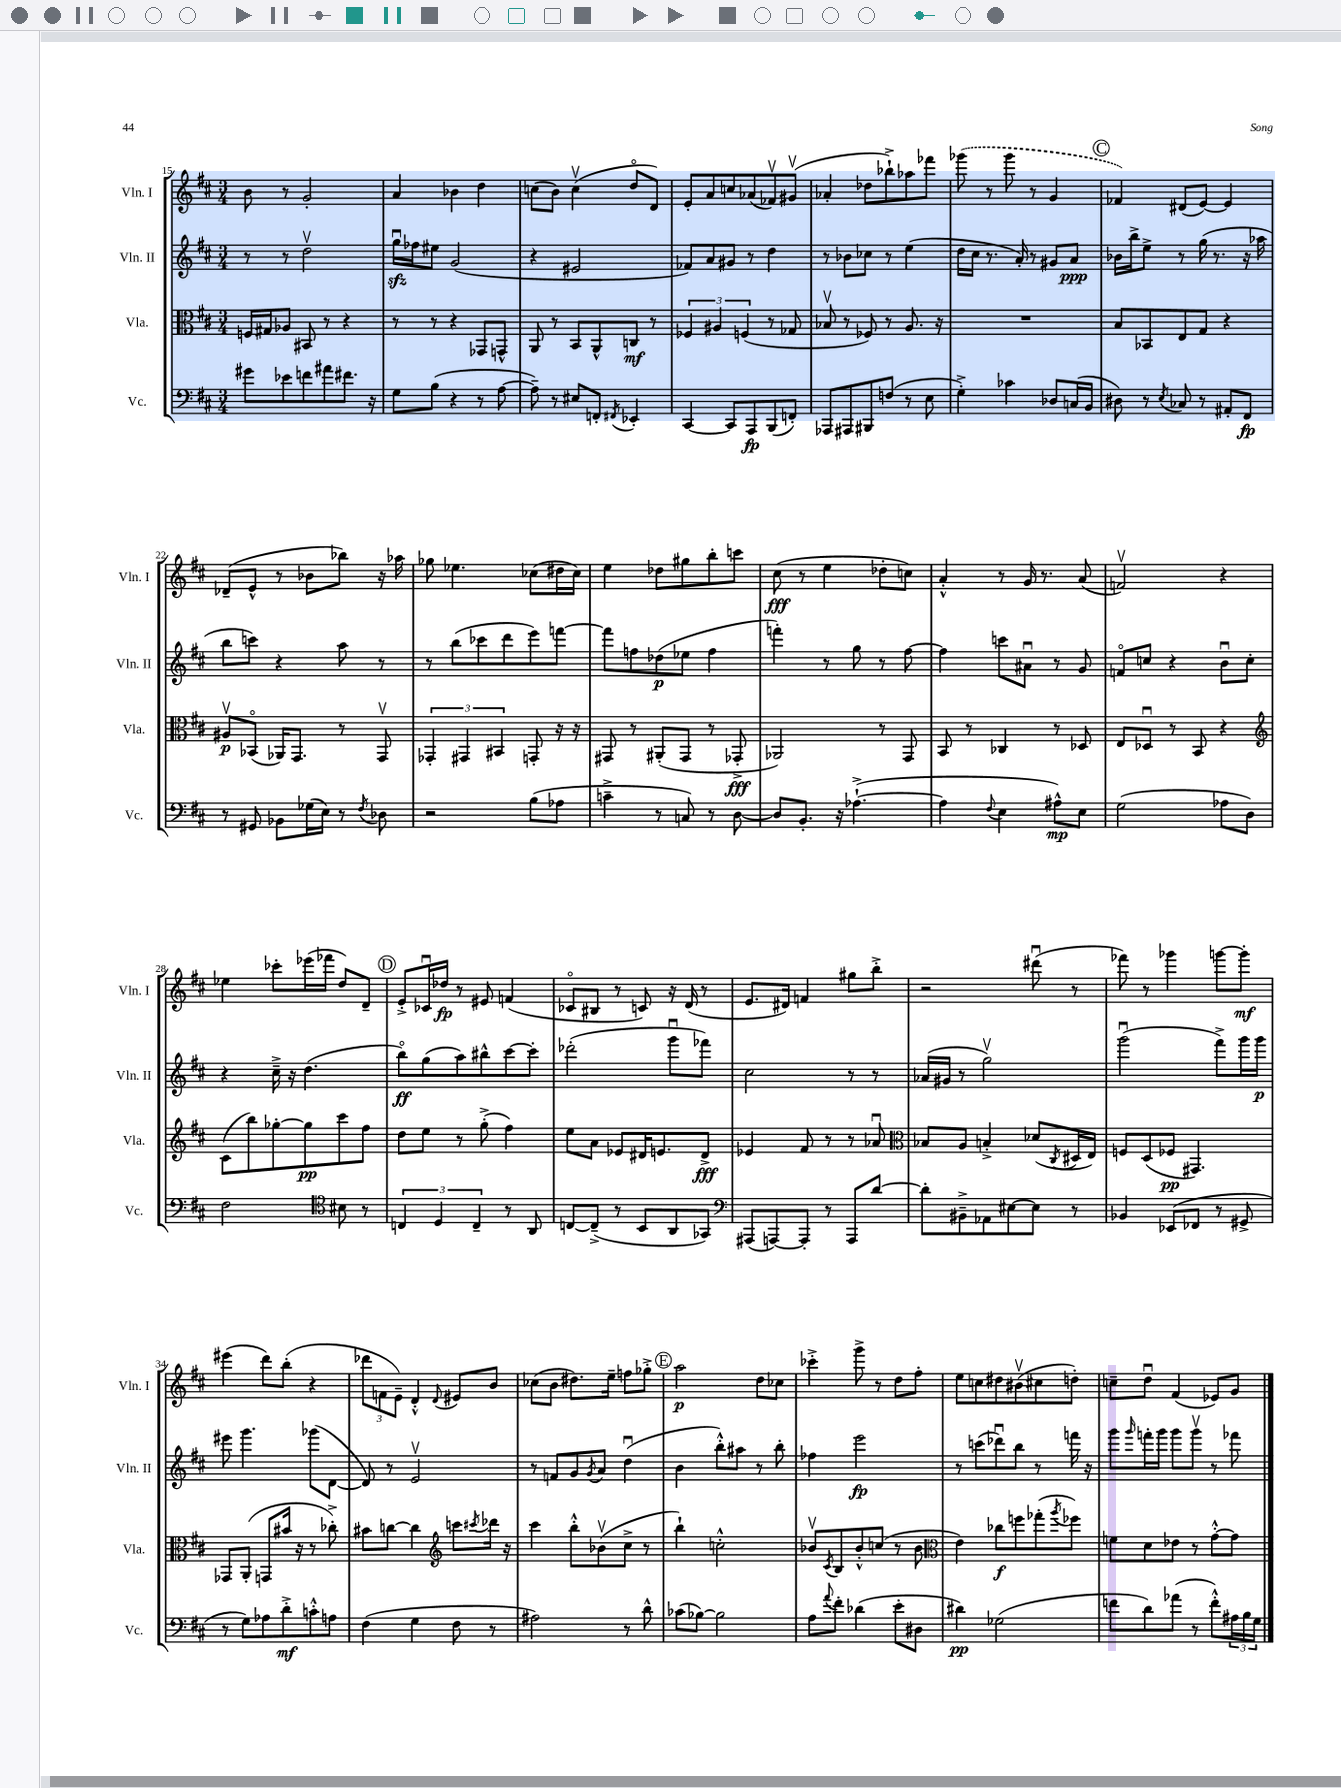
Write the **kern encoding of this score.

**kern	**dynam	**kern	**dynam	**kern	**dynam	**kern	**dynam
*part4	*part4	*part3	*part3	*part2	*part2	*part1	*part1
*staff4	*staff4	*staff3	*staff3	*staff2	*staff2	*staff1	*staff1
*I"Vc.	*	*I"Vla.	*	*I"Vln. II	*	*I"Vln. I	*
*I'Vc.	*	*I'Vla.	*	*I'Vln. II	*	*I'Vln. I	*
*clefF4	*	*clefC3	*	*clefG2	*	*clefG2	*
*k[f#c#]	*	*k[f#c#]	*	*k[f#c#]	*	*k[f#c#]	*
*M3/4	*	*M3/4	*	*M3/4	*	*M3/4	*
=15	=15	=15	=15	=15	=15	=15	=15
8g#X\L	.	16Fn/LL	.	8r	.	8b\	.
.	.	16G#X/J	.	.	.	.	.
8e-X\	.	8A-X/J	.	8r	.	8r	.
8fn\	.	8BB#X/	.	2ddv\	.	2g'/	.
8a#X\	.	8r	.	.	.	.	.
8.f#X\J	.	4r	.	.	.	.	.
16r	.	.	.	.	.	.	.
=16	=16	=16	=16	=16	=16	=16	=16
8G\L	.	8r	.	16ggzzu\LL	.	4a/	.
.	.	.	.	16ff-X\J	.	.	.
(8B\J	.	8r	.	8ee#X\J	.	.	.
4r	.	4r	.	(2g/	.	4b-X\	.
8r	.	8GG-X/L	.	.	.	4dd\	.
[8A\	.	8GGn^^/J	.	.	.	.	.
=17	=17	=17	=17	=17	=17	=17	=17
8A~\])	.	8AA/	.	4r	.	(8ccn\L	.
8r	.	8r	.	.	.	8b\J)	.
8E#X/L	.	8BB/L	.	2e#X/	.	(4ccv\	.
8FFn'/J	.	8AA^^/	.	.	.	.	.
8qFF#X/	.	.	.	.	.	.	.
4EE-X'/	.	8Cn/J	mf	.	.	8dd/L	.
.	.	8r	.	.	.	8d/J)	.
=18	=18	=18	=18	=18	=18	=18	=18
[4CC#/	.	6F-X/	.	8f-X/L)	.	8e'/L	.
.	.	.	.	8a/	.	8a/	.
.	.	6A#X/	.	.	.	.	.
8CC#/L]	.	.	.	8g#X/J	.	8ccn/	.
.	.	(6Fn/	.	.	.	.	.
8AAA/	fp	.	.	8r	.	(8a-X/	.
(8BBB/	.	8r	.	4dd\	.	8f-Xv/)	.
8FFn'/J)	.	8G-X/	.	.	.	(8g#Xv/J	.
=19	=19	=19	=19	=19	=19	=19	=19
8AAA-X/L	.	8B-Xv/	.	8r	.	4a-X'/	.
8AAA#X/	.	8r	.	8b-X\L	.	.	.
8BBB#X/	.	8F-X/)	.	8cc-X\J	.	8dd-X\L	.
(8Fn/J	.	8r	.	8r	.	8bb-X`^\)	.
8r	.	8.A/	.	(4ee\	.	8aa-X\	.
8E\	.	.	.	.	.	8fff-X\J	.
.	.	16r	.	.	.	.	.
=20	=20	=20	=20	=20	=20	=20	=20
4G'^\)	.	2.r	.	16dd\LL	.	(8ggg-X\	.
.	.	.	.	16cc#\JJ	.	.	.
.	.	.	.	8.r	.	8r	.
4c-X\	.	.	.	.	.	8ggg-\	.
.	.	.	.	16a'/)	.	.	.
.	.	.	.	8r	.	8r	.
8D-X/L	.	.	.	8g#X/L	.	4g/	.
(16Cn/L	.	.	.	8a/J	ppp	.	.
16BB/JJ	.	.	.	.	.	.	.
!!LO:REH:place=s1:t=C
=21	=21	=21	=21	=21	=21	=21	=21
8D#X\)	.	8B/L	.	16b-X\LL	.	4f-X/)	.
.	.	.	.	16bb^\J	.	.	.
8r	.	8BB-X/	.	8ee^\J	.	.	.
8qE/	.	.	.	.	.	.	.
8C-X/	.	8E/	.	8r	.	(8d#X/L	.
8r	.	8G/J	.	(16gg\	.	[8e/J)	.
.	.	.	.	8.r	.	.	.
8AA#X'/L	.	4r	.	.	.	4e/]	.
8FF#/J	fp	.	.	16r	.	.	.
.	.	.	.	16aa-X\	.	.	.
!!LO:LB:g=z
=22	=22	=22	=22	=22	=22	=22	=22
8r	.	8A#Xv/L	p	8bb\L	.	(8d-X~/L	.
8GG#X/	.	(8BB-X/J	.	8cccn\J)	.	8e^^/J	.
8BB-X\L	.	16AA-X/KL)	.	4r	.	8r	.
.	.	8.GG/J	.	.	.	.	.
(16G-X\L	.	.	.	.	.	8b-X\L	.
16E\JJ)	.	.	.	.	.	.	.
8r	.	8r	.	8aa\	.	8bb-X\J)	.
8qF#/	.	.	.	.	.	.	.
8D-X\	.	8GGv/	.	8r	.	16r	.
.	.	.	.	.	.	16aa-X\	.
=23	=23	=23	=23	=23	=23	=23	=23
2r	.	6GG-X'/	.	8r	.	8gg-X\	.
.	.	.	.	(8bb\L	.	4.ee-X\	.
.	.	6GG#X/	.	.	.	.	.
.	.	.	.	8ccc-X\	.	.	.
.	.	6BB#X/	.	.	.	.	.
.	.	.	.	8ddd\	.	.	.
(8B\L	.	8GGn'/	.	8eee\)	.	(8cc-X\L	.
8A-X\J	.	16r	.	[8fffn\J	.	16dd#X\L	.
.	.	16r	.	.	.	16cc-\JJ)	.
=24	=24	=24	=24	=24	=24	=24	=24
4cn~^\	.	8GG#X/	.	8fff\L]	.	4ee\	.
.	.	8r	.	8ffn\	.	.	.
8r	.	(8AA#X'/L	.	(8dd-X\	p	8dd-X\L	.
8Cn/)	.	8GG#/J	.	8ee-X\J	.	8gg#X\	.
8r	.	8r	.	4ff\	.	8bb'\	.
[8D\	.	8GG-X'^/	fff	.	.	8cccn\J	.
=25	=25	=25	=25	=25	=25	=25	=25
8D/L]	.	2AA-X/)	.	4fffn'\)	.	(8cc#\	fff
8.BB'/J	.	.	.	.	.	8r	.
.	.	.	.	8r	.	4ee\	.
16r	.	.	.	.	.	.	.
([4.A-X`^\	.	.	.	8gg\	.	.	.
.	.	8r	.	8r	.	8dd-X'\L	.
.	.	8GG/	.	[8ff#\	.	8ccn\J)	.
=26	=26	=26	=26	=26	=26	=26	=26
4A-\]	.	8BB/	.	4ff#\]	.	4a'^^/	.
.	.	8r	.	.	.	.	.
8qqF#/	.	.	.	.	.	.	.
4E\	.	4C-X/	.	8cccn\L	.	8r	.
.	.	.	.	8a#Xu\J	.	16g/	.
.	.	.	.	.	.	8.r	.
8A#X^^\L)	mp	8r	.	8r	.	.	.
8E\J	.	8D-X/	.	8g/	.	(8a/	.
=27	=27	=27	=27	=27	=27	=27	=27
(2G\	.	8E/L	.	8fn/L	.	2fnv/)	.
.	.	8D-Xu/J	.	8ccn/J	.	.	.
.	.	8r	.	4r	.	.	.
.	.	8BB/	.	.	.	.	.
8A-X\L	.	4r	.	8bu\L	.	4r	.
8D\J)	.	.	.	8cc'\J	.	.	.
!!LO:LB:g=z
=28	=28	=28	=28	=28	=28	=28	=28
*	*	*clefG2	*	*	*	*	*
2F#\	.	(8c#\L	.	4r	.	4ee-X\	.
.	.	8bb\)	.	.	.	.	.
.	.	[8gg-X'\	.	16cc#~^\	.	8ccc-X'\L	.
.	.	.	.	16r	.	.	.
.	.	8gg-\]	pp	(4.dd\	.	(16eee-X\L	.
.	.	.	.	.	.	16fff-X\JJ	.
*clefC4	*	*	*	*	*	*	*
8B#X\	.	8ccc#\	.	.	.	8dd/L)	.
8r	.	8ff#\J	.	.	.	8d~/J	.
!!LO:REH:place=s1:t=D
=29	=29	=29	=29	=29	=29	=29	=29
6Cn/	.	8dd\L	.	8bb\L)	ff	8e'^/L	.
.	.	8ee\J	.	(8gg\	.	16c-Xu/L	.
6D/	.	.	.	.	.	.	.
.	.	.	.	.	.	16dd-X/JJ	fp
.	.	8r	.	8aa\)	.	8r	.
6C~/	.	.	.	.	.	.	.
.	.	(8gg'^\	.	8bb#X^^\	.	8e#X/	.
8r	.	4ff#\)	.	[8ccc#\	.	(4fn/	.
8AA/	.	.	.	8ccc#'\J]	.	.	.
=30	=30	=30	=30	=30	=30	=30	=30
[8Cn/L	.	8ee\L	.	(2ddd-X'\	.	8c-X/L	.
(8C~^/J]	.	8a\J	.	.	.	8B#X/J	.
8r	.	8e-X/L	.	.	.	8r	.
8BB/L	.	16d#X/K	.	.	.	8cn/)	.
.	.	8.en/	.	.	.	.	.
8AA/	.	.	.	8gggu\L	.	16r	.
.	.	.	.	.	.	(16d/	.
8GG-X/J)	.	8d#^/J	fff	8fff-X\J)	.	8r	.
=31	=31	=31	=31	=31	=31	=31	=31
*clefF4	*	*	*	*	*	*	*
(8AAA#X/L	.	4e-X/	.	2cc#\	.	8.e/L	.
[8AAAn/)	.	.	.	.	.	.	.
.	.	.	.	.	.	16d#X/Jk)	.
8AAA'/J]	.	8f#/	.	.	.	4fn/	.
8r	.	8r	.	.	.	.	.
8AAA/L	.	8r	.	8r	.	8gg#X\L	.
[8d/J	.	8a-Xu/	.	8r	.	8bb'^\J	.
=32	=32	=32	=32	=32	=32	=32	=32
*	*	*clefC3	*	*	*	*	*
8d'\L]	.	8B-X/L	.	(16a-X/LL	.	2r	.
.	.	.	.	16g#X/JJ	.	.	.
8BB#X~^\	.	8A/J	.	8r	.	.	.
8AA-X\	.	4Bn'^/	.	2ggv\)	.	.	.
[8E#X\	.	.	.	.	.	.	.
8E#\J]	.	(8d-X/L	.	.	.	(8ddd#Xu\	.
.	.	8qC#/	.	.	.	.	.
8r	.	16D#X/L	.	.	.	8r	.
.	.	16E/JJ)	.	.	.	.	.
=33	=33	=33	=33	=33	=33	=33	=33
4BB-X/	.	8Fn/L	.	(2gggu\	.	8fff-X\)	.
.	.	(8D/	.	.	.	8r	.
(8EE-X/L	.	8F-X/J	pp	.	.	4ggg-X\	.
8FF-X/J	.	4.GG#X/)	.	.	.	.	.
8r	.	.	.	8fff#^\L)	.	[8gggn\L	.
8GG#X^/	.	.	.	16ggg\L	.	8ggg'\J]	mf
.	.	.	.	16ggg\JJ	p	.	.
!!LO:LB:g=z
=34	=34	=34	=34	=34	=34	=34	=34
8r	.	8GG-X/L	.	8eee#X\	.	(4eee#X\	.
8G\L)	.	(8AA'/J	.	4.ggg\	.	.	.
8A-X\	.	8GGn/L	.	.	.	8ddd\L)	.
8d'^\	mf	16b#X/Jk	.	.	.	(8bb'\J	.
.	.	16r	.	.	.	.	.
8cn'^^\	.	8r	.	(8ggg-X\L	.	4r	.
8An\J	.	8cc-X'^\)	.	[8d\J	.	.	.
=35	=35	=35	=35	=35	=35	=35	=35
(4F#\	.	8b#X\L	.	8d/])	.	12ddd-X\L	.
.	.	.	.	.	.	12fn\	.
.	.	[8ccn\J	.	8r	.	.	.
.	.	.	.	.	.	12e~\J)	.
4G\	.	4cc\]	.	2ev/	.	4d'^^/	.
*	*	*clefG2	*	*	*	*	*
.	.	.	.	.	.	8qqd/	.
8F#\	.	8cccn\L	.	.	.	8e#X/L	.
.	.	8qccc#X/	.	.	.	.	.
8r	.	16ddd-X\Jk	.	.	.	8b/J	.
.	.	16r	.	.	.	.	.
=36	=36	=36	=36	=36	=36	=36	=36
2A#X\)	.	4ccc#\	.	8r	.	(8cc-X\L	.
.	.	.	.	8fn/L	.	8b\J	.
.	.	8bb'^^\L	.	8g/	.	8.dd#X\L)	.
.	.	.	.	8qg/	.	.	.
.	.	(8b-Xv\	.	8a/J	.	.	.
.	.	.	.	.	.	16ee~\Jk	.
8r	.	8cc#^\J	.	(4ddu\	.	8ffn\L	.
8d^^\	.	8r	.	.	.	8gg-X'^\J	.
!!LO:REH:place=s1:t=E
=37	=37	=37	=37	=37	=37	=37	=37
(8c-X\L	.	4bb`\)	.	4b\	.	2aa\	p
[8B-X\J)	.	.	.	.	.	.	.
2B-\]	.	2ccn'^^\	.	8bb'^^\L)	.	.	.
.	.	.	.	8aa#X\J	.	.	.
.	.	.	.	8r	.	8dd\L	.
.	.	.	.	8bb'\	.	8cc-X\J	.
=38	=38	=38	=38	=38	=38	=38	=38
8A\L	.	8b-Xv/L	.	4ff-X\	.	4ccc-X'^\	.
8qqa/	.	8qc#/	.	.	.	.	.
8f#'\J	.	8B/	.	.	.	.	.
(4d-X\	.	8b-'^^/	.	2eee\	fp	8ggg^\	.
.	.	(8ccn/J	.	.	.	8r	.
8e'\L	.	8r	.	.	.	8dd\L	.
8D#X\J	.	8b-\	.	.	.	8ff#'\J	.
=39	=39	=39	=39	=39	=39	=39	=39
*	*	*clefC3	*	*	*	*	*
4d#X\)	pp	4e\)	.	8r	.	8ee\L	.
.	.	.	.	(8cccn\L	.	8ccn\	.
(2G-X\	.	8cc-X\L	f	8ddd-Xu\)	.	8dd#X\	.
.	.	8ffn\	.	8bb\J	.	(8b#Xv\	.
.	.	(8gg-X'\	.	8r	.	8cc#X\	.
.	.	8qaa/	.	.	.	.	.
.	.	8ff-X\J)	.	16fffn\	.	8ddn'\J)	.
.	.	.	.	16r	.	.	.
=40	=40	=40	=40	=40	=40	=40	=40
8fn\L	.	8fn\L	.	8ggg\L	.	8ccn~\L	.
.	.	.	.	16qqggg/	.	.	.
8d\)	.	8d\	.	16fffn'\L	.	8ddu\J	.
.	.	.	.	16ggg\JJ	.	.	.
(8a-X\J	.	8e-X\J	.	8ggg\L	.	(4f#/	.
8r	.	8r	.	8gggv\J	.	.	.
8f'^^\L)	.	[8g'^^\L	.	8r	.	8e-X/L)	.
24A#X\L	.	8g\J]	.	8fff-X\	.	8g/J	.
24B\	.	.	.	.	.	.	.
24G\JJ	.	.	.	.	.	.	.
==	==	==	==	==	==	==	==
*-	*-	*-	*-	*-	*-	*-	*-
